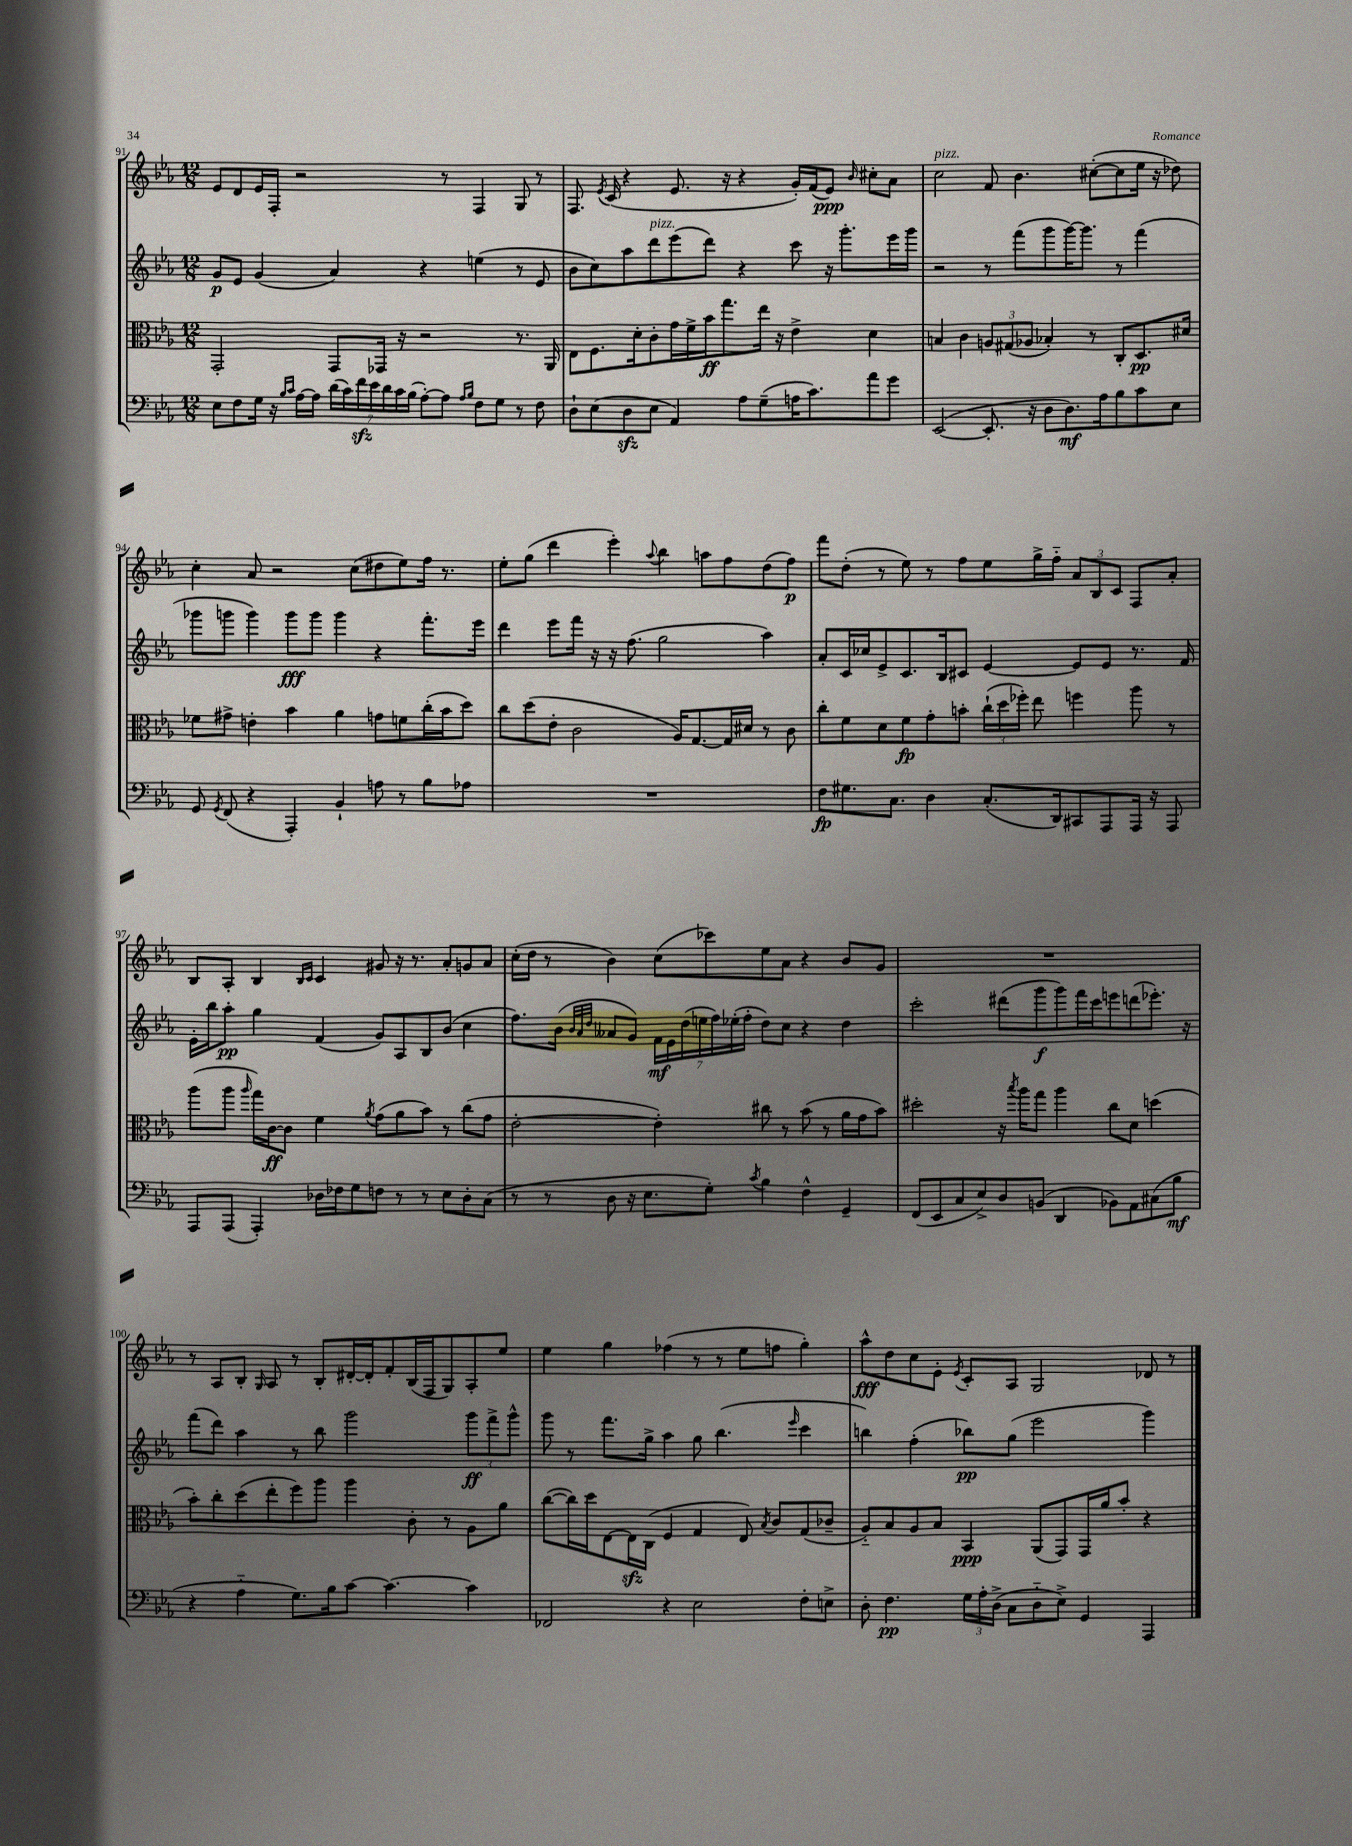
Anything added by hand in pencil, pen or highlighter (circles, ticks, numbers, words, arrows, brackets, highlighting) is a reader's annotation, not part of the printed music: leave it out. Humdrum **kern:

**kern	**dynam	**kern	**dynam	**kern	**dynam	**kern	**dynam
*part4	*part4	*part3	*part3	*part2	*part2	*part1	*part1
*staff4	*staff4	*staff3	*staff3	*staff2	*staff2	*staff1	*staff1
*clefF4	*	*clefC3	*	*clefG2	*	*clefG2	*
*k[b-e-a-]	*	*k[b-e-a-]	*	*k[b-e-a-]	*	*k[b-e-a-]	*
*M12/8	*	*M12/8	*	*M12/8	*	*M12/8	*
=91	=91	=91	=91	=91	=91	=91	=91
8E-\L	.	2GG'/	.	8g/L	p	8e-/L	.
8F\	.	.	.	8e-/J	.	8d/	.
16G\Jk	.	.	.	(4g/	.	16e-/L	.
16r	.	.	.	.	.	16F'/JJ	.
16qqB-/LL	.	.	.	.	.	.	.
16qqc/JJ	.	.	.	.	.	.	.
[16A-\LL	.	.	.	.	.	2r	.
16A-\JJ]	.	.	.	.	.	.	.
(28d\LL	.	8GG/L	.	4a-/)	.	.	.
28c\)	.	.	.	.	.	.	.
28fzz\	.	.	.	.	.	.	.
28e-\	.	.	.	.	.	.	.
.	.	16GG-X/Jk	.	.	.	.	.
28d\	.	.	.	.	.	.	.
28c\	.	.	.	.	.	.	.
.	.	16r	.	.	.	.	.
(28B-\JJ	.	.	.	.	.	.	.
[8A-'\L)	.	2r	.	4r	.	.	.
8A-\J]	.	.	.	.	.	8r	.
16qqA-/LL	.	.	.	.	.	.	.
16qqB-/JJ	.	.	.	.	.	.	.
8F\L	.	.	.	(4een\	.	4F/	.
8G\J	.	.	.	.	.	.	.
8r	.	8.r	.	8r	.	8G/	.
8F\	.	.	.	8e-/	.	8r	.
.	.	16AA-/	.	.	.	.	.
=92	=92	=92	=92	=92	=92	=92	=92
8D`\L	.	8E-\L	.	8b-\L	.	8.F/	.
(8E-\	.	8.F\	.	8cc\)	.	.	.
.	.	.	.	.	.	8qe-/	.
.	.	.	.	.	.	(16c/	.
8Dzz\	.	.	.	8aa-\	.	4r	.
.	.	16d'\k	.	.	.	.	.
!	!	!	!	!LO:TX:a:i:t=pizz.	!	!	!
8E-\J	.	8c'\	.	8ddd\	.	.	.
4AA-/)	.	16g\L	.	(8eee-\	.	8.e-/	.
.	.	16f^\	.	.	.	.	.
.	.	16b-\J	ff	8ddd\J)	.	.	.
.	.	8.gg\	.	.	.	16r	.
8A-\L	.	.	.	4r	.	4r	.
(8G~\	.	16ee-\Jk	.	.	.	.	.
.	.	16r	.	.	.	.	.
16An\K	.	4e-^\	.	8ccc\	.	16g'/LL)	.
8.c\)	.	.	.	.	.	(16f/J	.
.	.	.	.	16r	.	8e-/J)	ppp
.	.	.	.	8.ggg'\L	.	.	.
.	.	.	.	.	.	16qqb-/	.
8a-\	.	4d\	.	.	.	8cc#X'\L	.
8g\J	.	.	.	16eee-\L	.	8a-\J	.
.	.	.	.	16ggg\JJ	.	.	.
=93	=93	=93	=93	=93	=93	=93	=93
!	!	!	!	!	!	!LO:TX:a:i:t=pizz.	!
([2EE-/	.	4Bn/	.	2r	.	2cc\	.
.	.	4c\	.	.	.	.	.
8.EE-'/]	.	12An/L	.	8r	.	8f/	.
.	.	(12G#X/	.	.	.	.	.
.	.	.	.	(8fff\L	.	4.b-\	.
.	.	12A-X/J	.	.	.	.	.
16r	.	.	.	.	.	.	.
8D\L	.	4B-X'/)	.	8ggg\	.	.	.
8.D\)	mf	.	.	[16ggg\K)	.	.	.
.	.	.	.	8.ggg\J]	.	.	.
.	.	8r	.	.	.	([8cc#X'\L	.
16A-\k	.	.	.	.	.	.	.
8B-\	.	8C'/L	.	8r	.	8cc#\]	.
8c\	.	8.D/	pp	(4fff\	.	16ee-\Jk	.
.	.	.	.	.	.	16r	.
8E-\J	.	.	.	.	.	8dd-X\)	.
.	.	16d#X/Jk	.	.	.	.	.
!!LO:LB:g=z
=94	=94	=94	=94	=94	=94	=94	=94
8GG/	.	8f-X\L	.	8ggg-X\L	.	4cc'\	.
8qGG/	.	.	.	.	.	.	.
(8FF/	.	8g#X^\J	.	8gggn\J	.	.	.
4r	.	4en'\	.	4ggg\)	.	8a-/	.
.	.	.	.	.	.	2r	.
4AAA-'/)	.	4b-\	.	8ggg\L	fff	.	.
.	.	.	.	8ggg\J	.	.	.
4BB-`/	.	4a-\	.	4ggg\	.	.	.
.	.	.	.	.	.	(8cc\L	.
8An\	.	8gn\L	.	4r	.	8dd#X\	.
8r	.	8fn\	.	.	.	8ee-\)	.
8B-\L	.	(16cc'\L	.	8.fff'\L	.	16ff\Jk	.
.	.	16b-\J	.	.	.	8.r	.
8A-X\J	.	8dd\J)	.	.	.	.	.
.	.	.	.	16eee-\Jk	.	.	.
=95	=95	=95	=95	=95	=95	=95	=95
1.r	.	8cc\L	.	4ddd\	.	8ee-'\L	.
.	.	(8dd\	.	.	.	(8gg\J	.
.	.	8e-'\J	.	8eee-\L	.	4ddd\	.
.	.	2c\	.	16fff\Jk	.	.	.
.	.	.	.	16r	.	.	.
.	.	.	.	16r	.	4eee-'\)	.
.	.	.	.	(8.ff\	.	.	.
.	.	.	.	.	.	8qqaa-/	.
.	.	.	.	2gg\	.	4bb-\	.
.	.	16A-/KL)	.	.	.	.	.
.	.	[8.G/	.	.	.	.	.
.	.	.	.	.	.	8aan\L	.
.	.	16G/L]	.	.	.	8ff\	.
.	.	16d#X/JJ	.	.	.	.	.
.	.	8r	.	4aa-\)	.	(8dd\	.
.	.	8c\	.	.	.	8ff\J)	p
=96	=96	=96	=96	=96	=96	=96	=96
8F\L	fp	8cc'\L	.	8a-'/L	.	8fff\L	.
8.G#X\	.	8f\	.	16c/L	.	(8dd'\J	.
.	.	.	.	16cc-X/J	.	.	.
.	.	8d\	.	8e-^/	.	8r	.
8.C\J	.	.	.	.	.	.	.
.	.	8f\	fp	8.c/	.	8ee-\)	.
4D\	.	8g'\	.	.	.	8r	.
.	.	.	.	16B-/k	.	.	.
.	.	8bn'\J	.	8c#X/J	.	8ff\L	.
(8.C'/L	.	(24cc`\LL	.	[4e-/	.	8ee-\	.
.	.	24dd\	.	.	.	.	.
.	.	24ff-X'\JJ)	.	.	.	.	.
.	.	8ee-\	.	.	.	16gg^\L	.
16DD/k)	.	.	.	.	.	16ff\JJ	.
8CC#X/	.	4ffn\	.	8e-/L]	.	12a-/L	.
.	.	.	.	.	.	12B-/	.
8AAA-/	.	.	.	8e-/J	.	.	.
.	.	.	.	.	.	12c/J	.
16AAA-/Jk	.	8aa-\	.	8.r	.	8F/L	.
16r	.	.	.	.	.	.	.
8AAA-/	.	8r	.	.	.	8a-'/J	.
.	.	.	.	16f/	.	.	.
!!LO:LB:g=z
=97	=97	=97	=97	=97	=97	=97	=97
8AAA-/L	.	(8aa-\L	.	16e-'\LL	.	8B-/L	.
.	.	.	.	16bb-\J	.	.	.
(8AAA-/J	.	8aa-\J	.	8aa-'\J	pp	8A-'/J	.
.	.	16qqaa-/	.	.	.	.	.
4AAA-'/)	.	16gg\LL)	.	4gg\	.	4B-/	.
.	.	[16c\J	ff	.	.	.	.
.	.	8c\J]	.	.	.	.	.
.	.	.	.	.	.	16qqB-/LL	.
.	.	.	.	.	.	16qqc/JJ	.
16D-X\LL	.	4f\	.	(4f/	.	4c/	.
16F-X\J	.	.	.	.	.	.	.
8G\	.	.	.	.	.	.	.
.	.	8qa-/	.	.	.	.	.
8Fn\J	.	(8g\L	.	8g/L)	.	8g#X/	.
8r	.	8a-\	.	8A-/	.	16r	.
.	.	.	.	.	.	8.r	.
8r	.	8b-\J)	.	8B-/	.	.	.
8E-\L	.	8r	.	(8b-/J	.	8a-'/L	.
8D-'\	.	(8cc\L	.	4cc\	.	8gn/	.
(8C\J	.	8g\J	.	.	.	8a-/J	.
=98	=98	=98	=98	=98	=98	=98	=98
8r	.	[2e-'\	.	8.ff\L)	.	(16cc'\LL	.
.	.	.	.	.	.	16dd\JJ	.
8r	.	.	.	.	.	8r	.
.	.	.	.	(16b-\Jk	.	.	.
.	.	.	.	32qqb-/LLL	.	.	.
.	.	.	.	32qqa-/	.	.	.
.	.	.	.	32qqdd/JJJ	.	.	.
8D\	.	.	.	8a--X/L	.	4b-\)	.
16r	.	.	.	8g/J)	.	.	.
8.E-\L	.	.	.	.	.	.	.
.	.	4e-'\])	.	28f\LL	mf	(8cc\L	.
.	.	.	.	28e-\	.	.	.
.	.	.	.	(28dd\	.	.	.
.	.	.	.	28een\	.	.	.
8G'\J)	.	.	.	.	.	8ccc-X\)	.
.	.	.	.	28ff\)	.	.	.
.	.	.	.	(28ee-X'\	.	.	.
.	.	.	.	28ff'\JJ	.	.	.
8qc/	.	.	.	.	.	.	.
4B-\	.	8cc#X\	.	8dd\L)	.	8ee-\	.
.	.	8r	.	8cc\J	.	8a-\J	.
4F^^\	.	(8b-\	.	4r	.	4r	.
.	.	8r	.	.	.	.	.
4GG~/	.	16a-\LL	.	4dd\	.	8b-/L	.
.	.	16g\J	.	.	.	.	.
.	.	8b-\J)	.	.	.	8g/J	.
=99	=99	=99	=99	=99	=99	=99	=99
(8FF/L	.	2dd#X'\	.	2ccc'\	.	1.r	.
8EE-/	.	.	.	.	.	.	.
8C/	.	.	.	.	.	.	.
8E-^/)	.	.	.	.	.	.	.
8D/	.	16r	.	(8ddd#X\L	.	.	.
.	.	8qbb-/	.	.	.	.	.
.	.	16aa-\KL	.	.	.	.	.
(8BBn/J	.	8gg\J	.	8ggg\	f	.	.
4DD/	.	4aa-\	.	8ggg\)	.	.	.
.	.	.	.	16fff\L	.	.	.
.	.	.	.	16ccc\J	.	.	.
8BB-X\L)	.	8cc\L	.	8eeen\	.	.	.
8AA-\	.	8d\J	.	(8dddn\	.	.	.
(8C#X\	.	(4ddn\	.	8.eee-X'\J)	.	.	.
8B-\J	mf	.	.	.	.	.	.
.	.	.	.	16r	.	.	.
!!LO:LB:g=z
=100	=100	=100	=100	=100	=100	=100	=100
4r	.	8b-'\L)	.	(8fff\L	.	8r	.
.	.	8cc'\	.	8ddd\J)	.	8A-/L	.
4A-\	.	(8dd\	.	4aa-\	.	8B-'/J	.
.	.	.	.	.	.	16qqG/	.
.	.	8ee-'\	.	.	.	8A-/	.
8.G\L)	.	8ff\)	.	8r	.	8r	.
.	.	8aa-\J	.	8bb-\	.	8B-'/L	.
16B-\k	.	.	.	.	.	.	.
[8c\J	.	4aa-\	.	2ggg\	.	[16d#X'/L	.
.	.	.	.	.	.	16d#'/J]	.
4.c\_	.	.	.	.	.	8f'/	.
.	.	8c'\	.	.	.	(16B-/L	.
.	.	.	.	.	.	16F/J	.
.	.	8r	.	.	.	8G/)	.
4c\]	.	8A-\L	.	12ggg\L	ff	8A-'/	.
.	.	.	.	12fff^\	.	.	.
.	.	8a-\J	.	.	.	8ee-/J	.
.	.	.	.	12ggg^^\J	.	.	.
=101	=101	=101	=101	=101	=101	=101	=101
2FF-X/	.	([8cc\L	.	8ggg\	.	4ee-\	.
.	.	16cc\L])	.	8r	.	.	.
.	.	16dd\J	.	.	.	.	.
.	.	[8E-\	.	8.fff\L	.	4gg\	.
.	.	16E-zz\L]	.	.	.	.	.
.	.	(16C\JJ	.	16gg^\Jk	.	.	.
4r	.	4F/	.	4aa-\	.	(4ff-X\	.
2E-\	.	4G/	.	8gg\	.	8r	.
.	.	.	.	(4.bb-\	.	8r	.
.	.	8E-/)	.	.	.	8ee-\L	.
.	.	8qB-/	.	.	.	.	.
.	.	8c/L	.	.	.	8ffn\J	.
.	.	.	.	16qqeee-/	.	.	.
8F'\L	.	(8G/	.	4ccc\	.	4gg'\)	.
8En^\J	.	8c-X~/J	.	.	.	.	.
=102	=102	=102	=102	=102	=102	=102	=102
8D'\	.	8A-/L)	.	4bbn\)	.	8aa-^^\L	fff
4.F\	pp	8B-/	.	.	.	8dd\	.
.	.	8A-/	.	(4ff'\	.	8cc\	.
.	.	8B-/J	.	.	.	8e-'\J	.
.	.	.	.	.	.	8qe-/	.
24G\LL	.	4BB-/	ppp	8bb-X\L)	pp	8c'/L	.
24A-'\	.	.	.	.	.	.	.
(24D^\JJ	.	.	.	.	.	.	.
8C\L	.	.	.	(8gg\J	.	8A-/J	.
8D\	.	(8AA-/L	.	2eee-\	.	2G/	.
8E-^\J)	.	8GG/)	.	.	.	.	.
4GG/	.	16GG/L	.	.	.	.	.
.	.	16a-/J	.	.	.	.	.
.	.	8b-'/J	.	.	.	.	.
4AAA-/	.	4r	.	4ggg\)	.	8d-X/	.
.	.	.	.	.	.	8r	.
==	==	==	==	==	==	==	==
*-	*-	*-	*-	*-	*-	*-	*-
